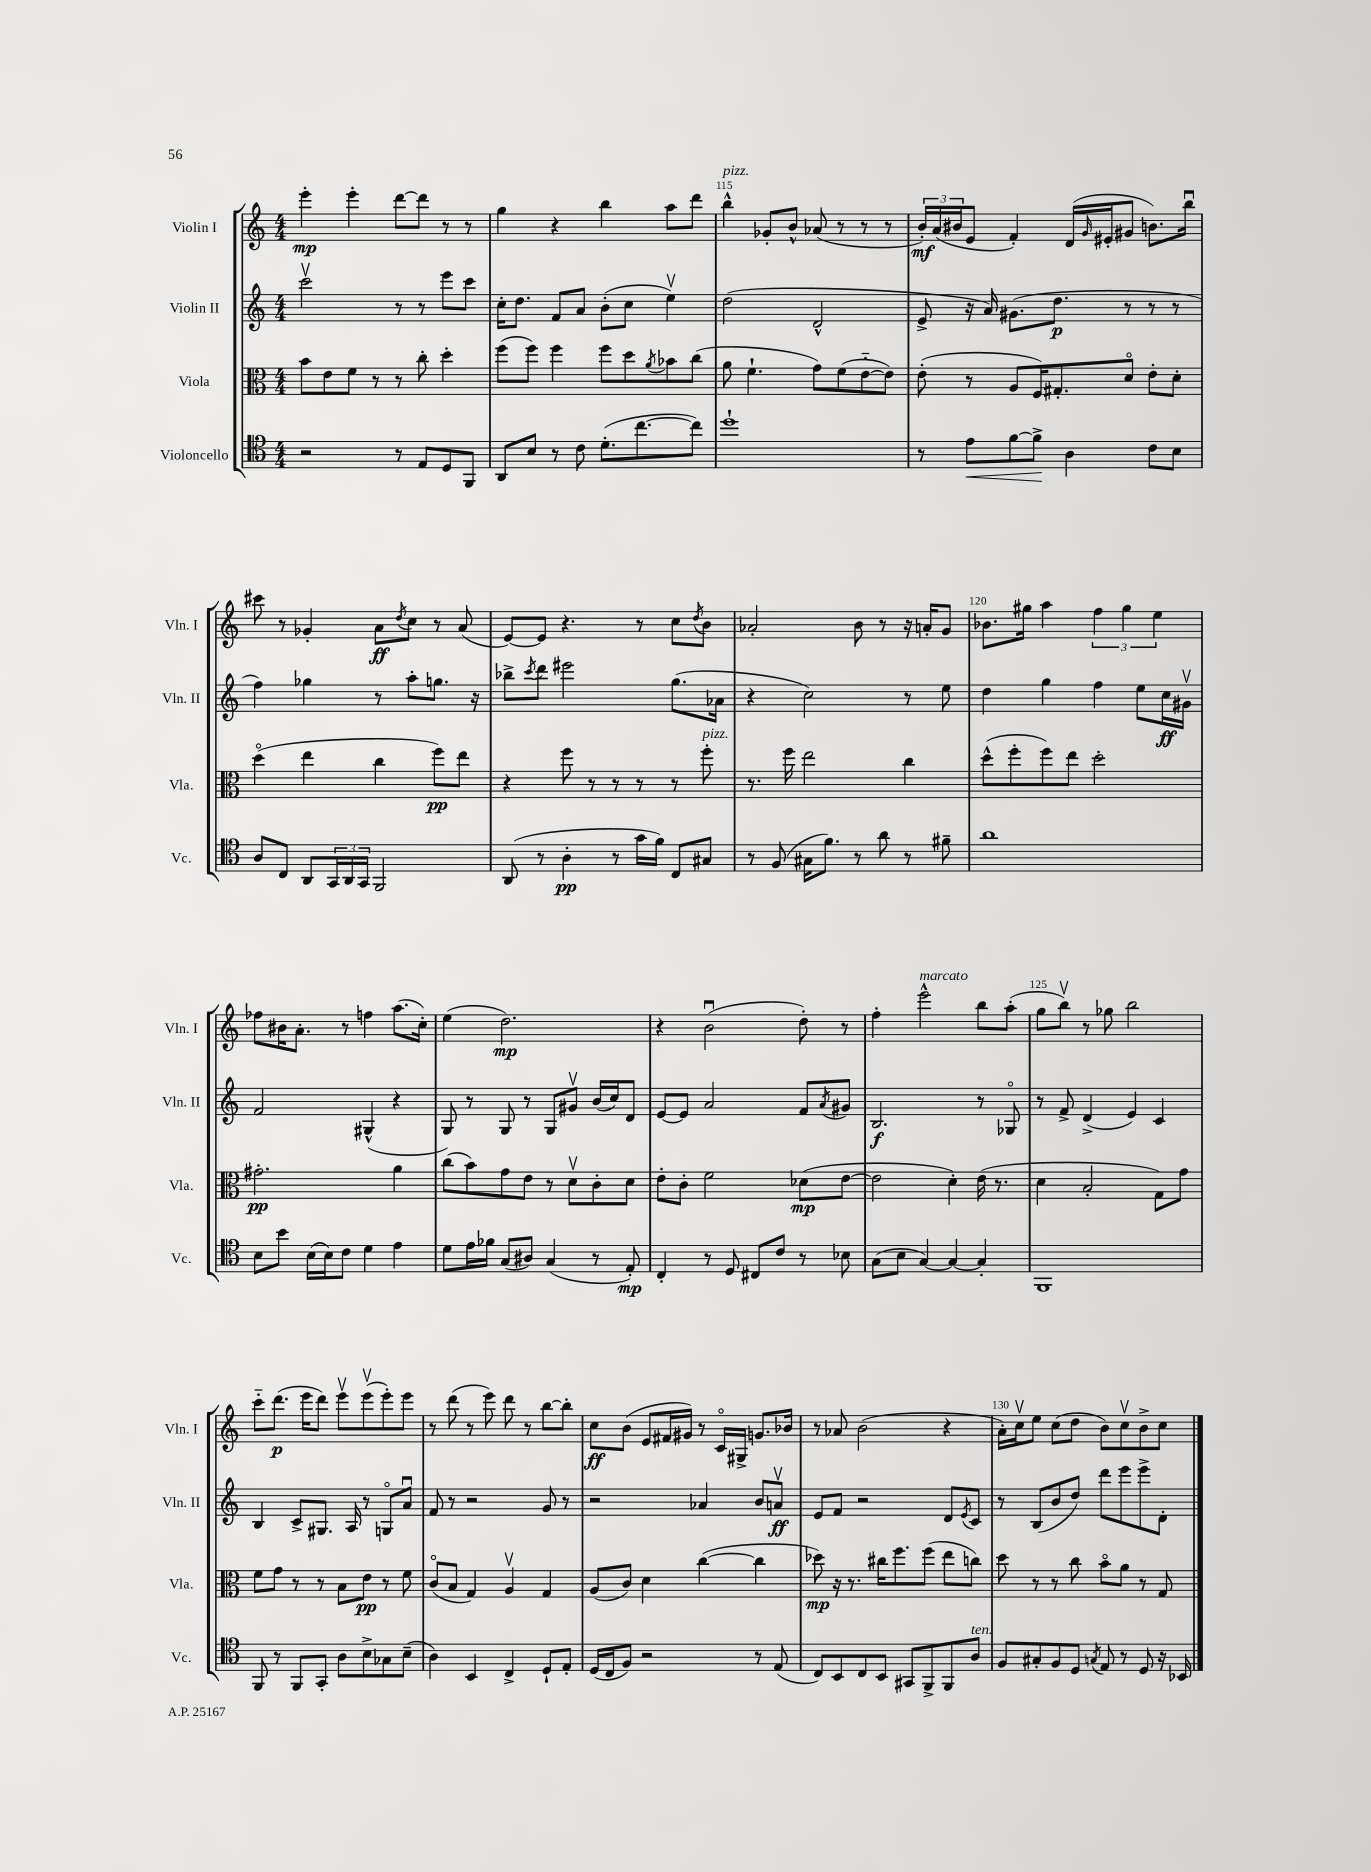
<<
\new StaffGroup <<
\new Staff = "s0" \with { instrumentName = "Violin I" shortInstrumentName = "Vln. I" } {
    \clef treble \key c \major \numericTimeSignature \time 4/4
    e'''4-.\mp e'''4-. d'''8~ d'''8 r8 r8 |
    g''4 r4 b''4 a''8 d'''8 |
    b''4-^^\markup { \italic "pizz." } ges'8-. b'8-^ aes'8( r8 r8 r8 |
    \tuplet 3/2 { b'16-.\mf) a'16( bis'16 } e'8 f'4-.) d'16( \grace { g'16 } eis'16-. gis'8 b'8.) b''16\downbow |
    cis'''8 r8 ges'4-. a'8\ff \acciaccatura { d''8 } c''8 r8 a'8( |
    e'8~) e'8 r4. r8 c''8 \acciaccatura { d''8 } b'8 |
    aes'2-. b'8 r8 r16 a'16-. g'8 |
    bes'8. gis''16 a''4 \tuplet 3/2 { f''4 gis''4 e''4 } |
    fes''8 bis'16 a'8.-. r8 f''4 a''8.( c''16-.) |
    e''4( d''2.\mp) |
    r4 b'2\downbow( d''8-.) r8 |
    f''4-. e'''2-^^\markup { \italic "marcato" } b''8 a''8-.( |
    g''8 b''8\upbow) r8 ges''8 b''2 |
    c'''8-_ d'''8.\p( e'''16 d'''8) e'''8\upbow e'''8\upbow( e'''8-.) e'''8 |
    r8 d'''8( r8 e'''8) d'''8 r8 b''8~ b''8-. |
    c''8\ff b'8( e'8 fis'16 gis'16) r8 c'16\flageolet gis16-> g'8. bes'16 |
    r8 aes'8 b'2( r4 |
    a'16-.) c''16\upbow e''8 c''8( d''8 b'8) c''8\upbow b'8-> c''8 \bar "|." |
}
\new Staff = "s1" \with { instrumentName = "Violin II" shortInstrumentName = "Vln. II" } {
    \clef treble \key c \major \numericTimeSignature \time 4/4
    c'''2\upbow r8 r8 e'''8 c'''8 |
    c''16-. d''8. f'8 a'8 b'8-.( c''8 e''4\upbow) |
    d''2( d'2-^ |
    e'8-> r16 a'16) gis'8.( d''8.\p r8 r8 r8 |
    f''4) ges''4 r8 a''8-. g''8. r16 |
    bes''8-> \acciaccatura { c'''8 } d'''8 eis'''2 g''8.( aes'16 |
    r4 c''2) r8 e''8 |
    d''4 g''4 f''4 e''8 c''16\ff gis'16\upbow |
    f'2 gis4-^( r4 |
    g8) r8 g8 r8 g8 gis'8\upbow b'16( c''16) d'8 |
    e'8~ e'8 a'2 f'8 \acciaccatura { a'8 } gis'8 |
    b2.\f r8 ges8\flageolet |
    r8 f'8-> d'4->( e'4) c'4 |
    b4 c'8-> gis8. a16 r8 g8\flageolet a'8\downbow |
    f'8 r8 r2 g'8 r8 |
    r2 aes'4 b'8 a'8\upbow\ff |
    e'8 f'8 r2 d'8 \acciaccatura { e'8 } c'8 |
    r8 b8( b'8 d''8) d'''8 e'''8 e'''8-> d'8-. \bar "|." |
}
\new Staff = "s2" \with { instrumentName = "Viola" shortInstrumentName = "Vla." } {
    \clef alto \key c \major \numericTimeSignature \time 4/4
    b'8 e'8 f'8 r8 r8 c''8-. d''4-. |
    f''8( f''8) f''4 f''8 d''8 \acciaccatura { a'8 } bes'8 c''8( |
    a'8 f'4.-! g'8) f'8( e'8~-_ e'8) |
    e'8-.( r8 a8 f16) gis8.-. d'8\flageolet e'8-. d'8-. |
    d''4\flageolet( e''4 c''4 f''8\pp) e''8 |
    r4 f''8 r8 r8 r8 r8 f''8-.^\markup { \italic "pizz." } |
    r8. f''16 e''2 c''4 |
    d''8-^( f''8-. f''8) e''8 d''2-. |
    gis'2.-.\pp a'4 |
    c''8( b'8) g'8 e'8 r8 d'8\upbow c'8-. d'8 |
    e'8-. c'8-. f'2 des'8\mp( e'8~ |
    e'2 d'4-.) e'16( r8. |
    d'4 b2-. g8) g'8 |
    f'8 g'8 r8 r8 b8 e'8\pp r8 f'8 |
    c'8\flageolet( b8 g4) a4\upbow g4 |
    a8( c'8) d'4 c''4~( c''4 |
    des''8\mp) r16 r8. cis''16 f''8. f''8( e''8 c''8) |
    d''8 r8 r8 c''8 b'8\flageolet a'8 r8 g8 \bar "|." |
}
\new Staff = "s3" \with { instrumentName = "Violoncello" shortInstrumentName = "Vc." } {
    \clef tenor \key c \major \numericTimeSignature \time 4/4
    r2 r8 e8 d8 f,8 |
    a,8 b8 r8 c'8 d'8.-.( c''8.~ c''8) |
    d''1-! |
    r8 e'8\< f'8~ f'8->\! a4 c'8 b8 |
    a8 c8 a,8 \tuplet 3/2 { g,16 a,16 g,16 } f,2 |
    a,8( r8 a4-.\pp r8 g'16 f'16) c8 gis8 |
    r8 f8( gis16 f'8.) r8 a'8 r8 fis'8-- |
    a'1 |
    b8 b'8 b16( b16) c'8 d'4 e'4 |
    d'8 e'16 fes'16 g8( ais8) g4( r8 e8-.\mp) |
    c4-. r8 d8 cis8 c'8 r8 bes8 |
    g8( b8 g4~) g4~ g4-. |
    f,1 |
    f,8 r8 f,8 g,8-. a8 b8-> ges8 b8--( |
    a4) b,4 c4-> d8-! e8-. |
    d16( c16 f8) r2 r8 e8( |
    c8) b,8 c8 b,8 gis,8 f,8-> f,8 a8^\markup { \italic "ten." } |
    f8 gis8-. f8 d8 \acciaccatura { g8 } e8 r8 d8 r16 bes,16 \bar "|." |
}
>>
>>
\layout { \context { \Score currentBarNumber = #113 \override BarNumber.break-visibility = ##(#f #t #t) barNumberVisibility = #(every-nth-bar-number-visible 5) } }
